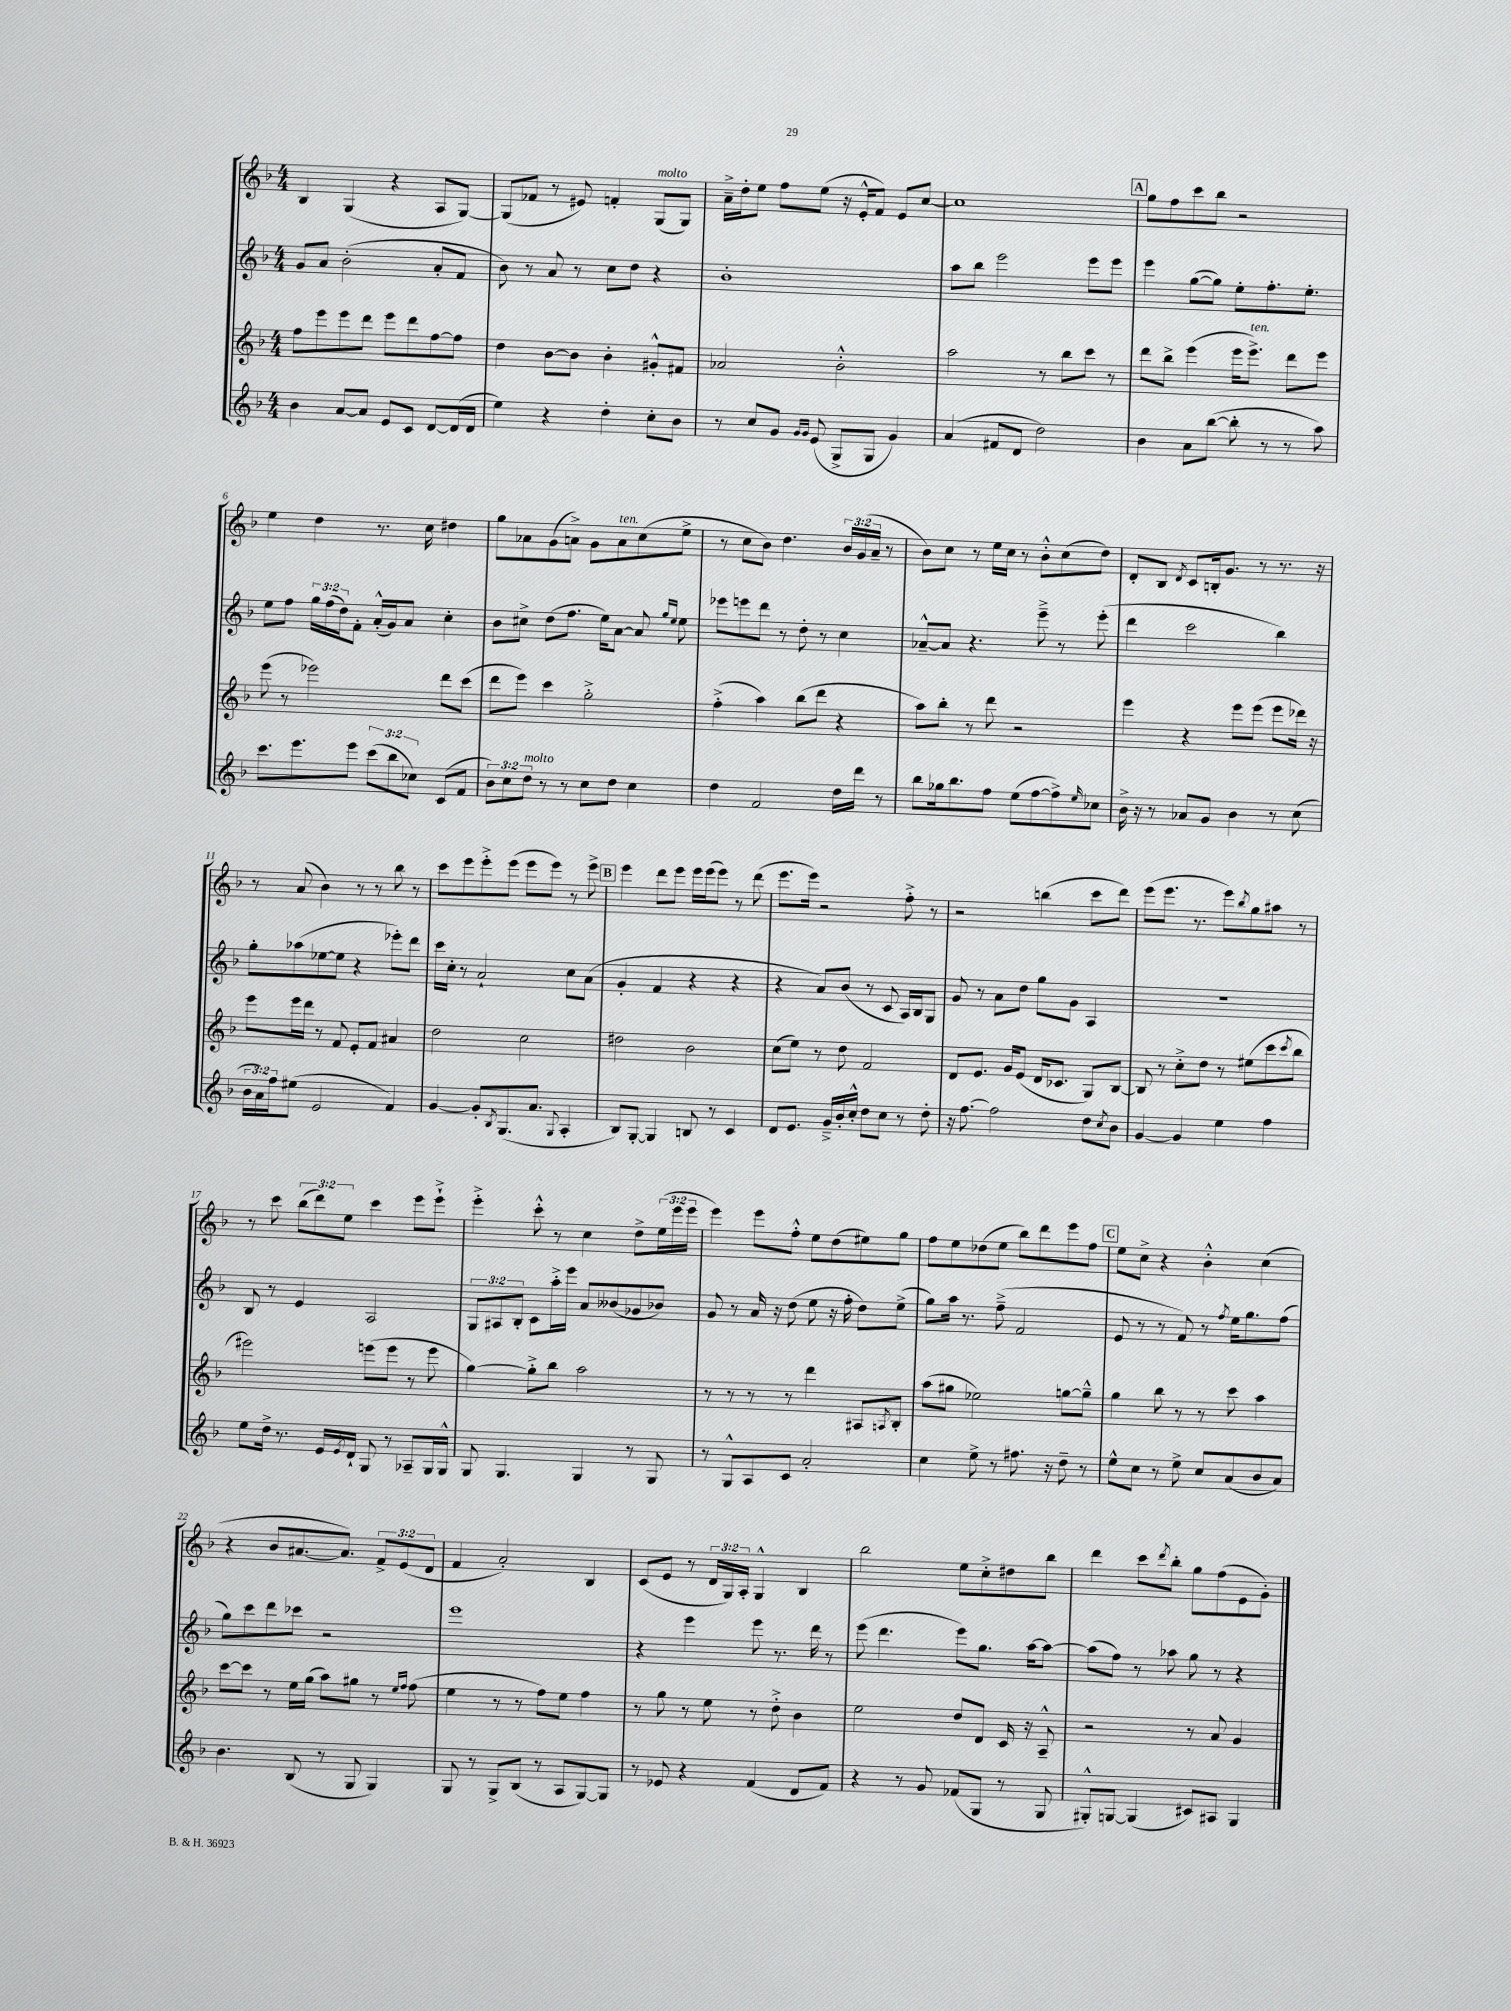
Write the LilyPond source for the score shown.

<<
\new StaffGroup <<
\new Staff = "s0" {
    \clef treble \key f \major \numericTimeSignature \time 4/4 \override Staff.TupletNumber.text = #tuplet-number::calc-fraction-text
    bes4 g4( r4 a8 g8~) |
    g8( fes'8 r8 eis'8) f'4-. g8^\markup { \italic "molto" }( g8) |
    a'16---> d''16-. e''8 f''8 e''8( r16 e'16-.-^ f'8) e'8 c''8~ |
    c''1 |
    \mark \markup { \box "A" } g''8 f''8 c'''8 bes''8 r2 |
    e''4 d''4 r8. c''16 dis''4 |
    g''8 aes'8 g'8( a'8->) g'8 a'8^\markup { \italic "ten." } c''8( e''8-> |
    r8 c''8 bes'8) d''4. \tuplet 3/2 { bes'16 g'16( a'16-- } r8 |
    bes'8) c''8 r8 e''16 c''16 r8 bes'8-.-^ c''8( d''8) |
    d'8-. bes8 \acciaccatura { d'8 } c'8 b16-. g'8. r8 r8. r16 |
    r8 a'8( bes'4) r8 r8 bes''8 r8 |
    c'''8 e'''8 e'''8-.-> e'''8( e'''8 e'''8) r8 e'''8-> |
    \mark \markup { \box "B" } e'''4 d'''8 e'''8 e'''16 e'''16( e'''8) r8 d'''8( |
    e'''8. e'''16) r2 f''8-.-> r8 |
    r2 b''4( c'''8 d'''8) |
    e'''8( e'''8. r8. e'''8) \acciaccatura { bes''8 } g''8 ais''8 r8 |
    r8 c'''8 \tuplet 3/2 { bes''8( d'''8) e''8 } c'''4 e'''8 e'''8-!-> |
    e'''4-.-> c'''8-.-^ r8 c''4 d''8-> \tuplet 3/2 { e''16( e'''16 e'''16 } |
    e'''4) e'''8 f''8-.-^ e''8 d''8( eis''8) g''8 |
    f''8 e''8 des''8( e''8 bes''8) d'''8 e'''8 f''8 |
    \mark \markup { \box "C" } e''8 c''8-> r4 bes'4-.-^ c''4( |
    r4 bes'8 ais'8.~ ais'8.) \tuplet 3/2 { f'8-> e'8( d'8 } |
    f'4 a'2-.) bes4 |
    c'8( e'8 r8 \tuplet 3/2 { d'16 g16) a16-. } g4-^ bes4 |
    bes''2 e''8 c''8-.-> dis''8 bes''8 |
    d'''4 c'''8 \acciaccatura { d'''8 } bes''8-. g''8 f''8( e'8 g'8-.) \bar "|." |
}
\new Staff = "s1" {
    \clef treble \key f \major \numericTimeSignature \time 4/4 \override Staff.TupletNumber.text = #tuplet-number::calc-fraction-text
    g'8 a'8 bes'2-.( a'8-. f'8 |
    bes'8) r8 a'8 r8 c''8 d''8 r4 |
    bes'1-. |
    a''8 bes''8 e'''2 e'''8 e'''8 |
    \mark \markup { \box "A" } e'''4 g''8~( g''8) e''8-. f''8.-. e''8.-. |
    e''8 f''8 \tuplet 3/2 { g''16 f''16( d''16) } f'8-. a'16-.-^( g'16) a'8 c''4-. |
    bes'8 cis''8-> d''8( f''8. e''16) a'8~ a'8 \grace { g''16 e''16 } e''8 |
    ees'''8 e'''8 d'''8 r8 d''8-. r8 c''4 |
    aes'8~---^ aes'8 r4. e'''8---> r8 e'''8-.( |
    d'''4 c'''2 bes''4) |
    g''8-. aes''8( ees''8~ ees''8 r4 ees'''8-.) d'''8 |
    c'''16 c''16-. r8 a'2-! c''8 a'8( |
    \mark \markup { \box "B" } g'4-. f'4 r4 r4 |
    r4 a'8) bes'8( r8 c'8 a16) bes16 g8 |
    g'8 r8 a'8 d''8 g''8 g'8 a4 |
    R1 |
    bes8 r8 e'4 a2 |
    \tuplet 3/2 { g8 ais8 bes8-. } c'8 a''16-.-> e'''16 a'8 beses'8( ges'8 bes'8) |
    g'8 r8 a'16 r16 d''8( e''8 r16 f''16-. d''8) e''8->( |
    g''8) a''16 r8. f''8--->( f'2 |
    \mark \markup { \box "C" } e'8 r8 r8 f'8) r8 \acciaccatura { f''8 } e''16 g''8. f''8( |
    g''8) c'''8 d'''8 ces'''8 r2 |
    e'''1 |
    r4 e'''4 e'''8 r8. d'''16 r8 |
    e'''8( d'''4. e'''8) g''8. a''16~ a''8~ |
    a''8( f''8) r8 aes''8 g''8 r8 r4 \bar "|." |
}
\new Staff = "s2" {
    \clef treble \key f \major \numericTimeSignature \time 4/4
    f''8 e'''8 e'''8 d'''8 e'''8 d'''8 f''8~ f''8 |
    d''4 bes'8~ bes'8 bes'4-. gis'8-.-^ fis'8 |
    aes'2 bes'2-.-^ |
    a''2 r8 bes''8 c'''8 r8 |
    \mark \markup { \box "A" } d'''8 bes''8-> e'''4( e'''16 e'''8.->^\markup { \italic "ten." }) d'''8 e'''8 |
    e'''8( r8 ees'''2) d'''8 c'''8( |
    d'''8 e'''8) c'''4 g''2-.-> |
    f''4-.->( a''4) bes''8( d'''8 r4 |
    a''8) bes''8-. r8 d'''8 r2 |
    e'''4 r4 e'''8 e'''8( e'''8 des'''16) r16 |
    e'''8 e'''16 d'''16 r8 f'8 e'8-. f'8 ais'4 |
    d''2 c''2 |
    \mark \markup { \box "B" } dis''2 bes'2 |
    c''8( e''8) r8 d''8 f'2 |
    d'8 e'8. g'16 e'8( d'16 ces'8. g8) bes8~ |
    bes8 r8 c''8-.-> d''8 r8 eis''8( c'''8 \acciaccatura { c'''8 } bes''8 |
    eis'''2) e'''8( e'''8 r8 e'''8 |
    g''4~) g''8-.-> bes''8 a''2 |
    r8 r8 r8 r8 d'''4 ais8 \acciaccatura { a8 } bes8-. |
    a''8( gis''8 ees''2) g''8~ g''8---^ |
    \mark \markup { \box "C" } g''4 bes''8 r8 r8 c'''8 a''4 |
    c'''8~ c'''8 r8 e''16 g''16( a''8) gis''8 r8 \grace { e''16 f''16 } f''8( |
    e''4 r8 r8 f''8) e''8 f''4 |
    r8 g''8 r8 e''8 r8 d''8-.-> bes'4 |
    e''2 d''8 d'8 c'16 r16 a8---^ |
    r2 r8 a'8 g'4 \bar "|." |
}
\new Staff = "s3" {
    \clef treble \key f \major \numericTimeSignature \time 4/4 \override Staff.TupletNumber.text = #tuplet-number::calc-fraction-text
    bes'4 a'8~ a'8 e'8 c'8 d'8~ d'16( d'16 |
    e''4) r4 d''4-. c''8-. bes'8 |
    r8 c''8 g'8 \grace { g'16 g'16 } e'8( g8-> g8 g'4) |
    a'4( fis'8 d'8 d''2) |
    \mark \markup { \box "A" } bes'4 a'8 bes''8~( bes''8-. r8 r8 a''8) |
    c'''8. e'''8. e'''8 \tuplet 3/2 { c'''8( bes''8 ces''8) } c'8( f'8 |
    \tuplet 3/2 { bes'8) c''8 d''8^\markup { \italic "molto" } } r8 r8 c''8 d''8 c''4 |
    d''4 f'2 d''16 d'''16 r8 |
    bes''8 ges''16 bes''8. f''8 e''8( f''8~ f''8->) \grace { e''16 } ces''8 |
    bes'16-> r16 r8 aes'8 g'8 bes'4 r8 c''8( |
    \tuplet 3/2 { bes'16 a'16) f''16 } eis''8( e'2 f'4) |
    g'4~ g'8-. \acciaccatura { bes8 } g8.( a'8. \appoggiatura { g8 } a4-. |
    \mark \markup { \box "B" } bes8) g8~-. g4 b8 r8 c'4 |
    d'8 e'8. g'16---> bes'16-. c''16-.-^ d''8 c''8 r8 d''8-. |
    r16 f''8.~ f''2 d''8 \acciaccatura { c''8 } bes'8 |
    g'4~ g'4 e''4 f''4 |
    e''8 d''16-> r8. e'16 \acciaccatura { e'8 } d'16-! g8 r8 aes8-- g16 g16-^ |
    g8 g4. g4 r8 g8 |
    r8 g8-^ a8 c'8 a'2-. |
    c''4 e''8-> r8 fis''8. r16 d''8-- r8 |
    \mark \markup { \box "C" } e''8-^ c''8 r8 e''8-> c''8 a'8( bes'8 a'8) |
    bes'4. bes8( r8 g8 g4) |
    g8 r8 g8-> bes8( r8 a8 g8~) g8 |
    r8 ees'8 r4 f'4( d'8 f'8) |
    r4 r8 g'8 fes'8( g8 r8 g8 |
    gis8-.-^) g8~ g4( cis'8) ais8 g4 \bar "|." |
}
>>
>>
